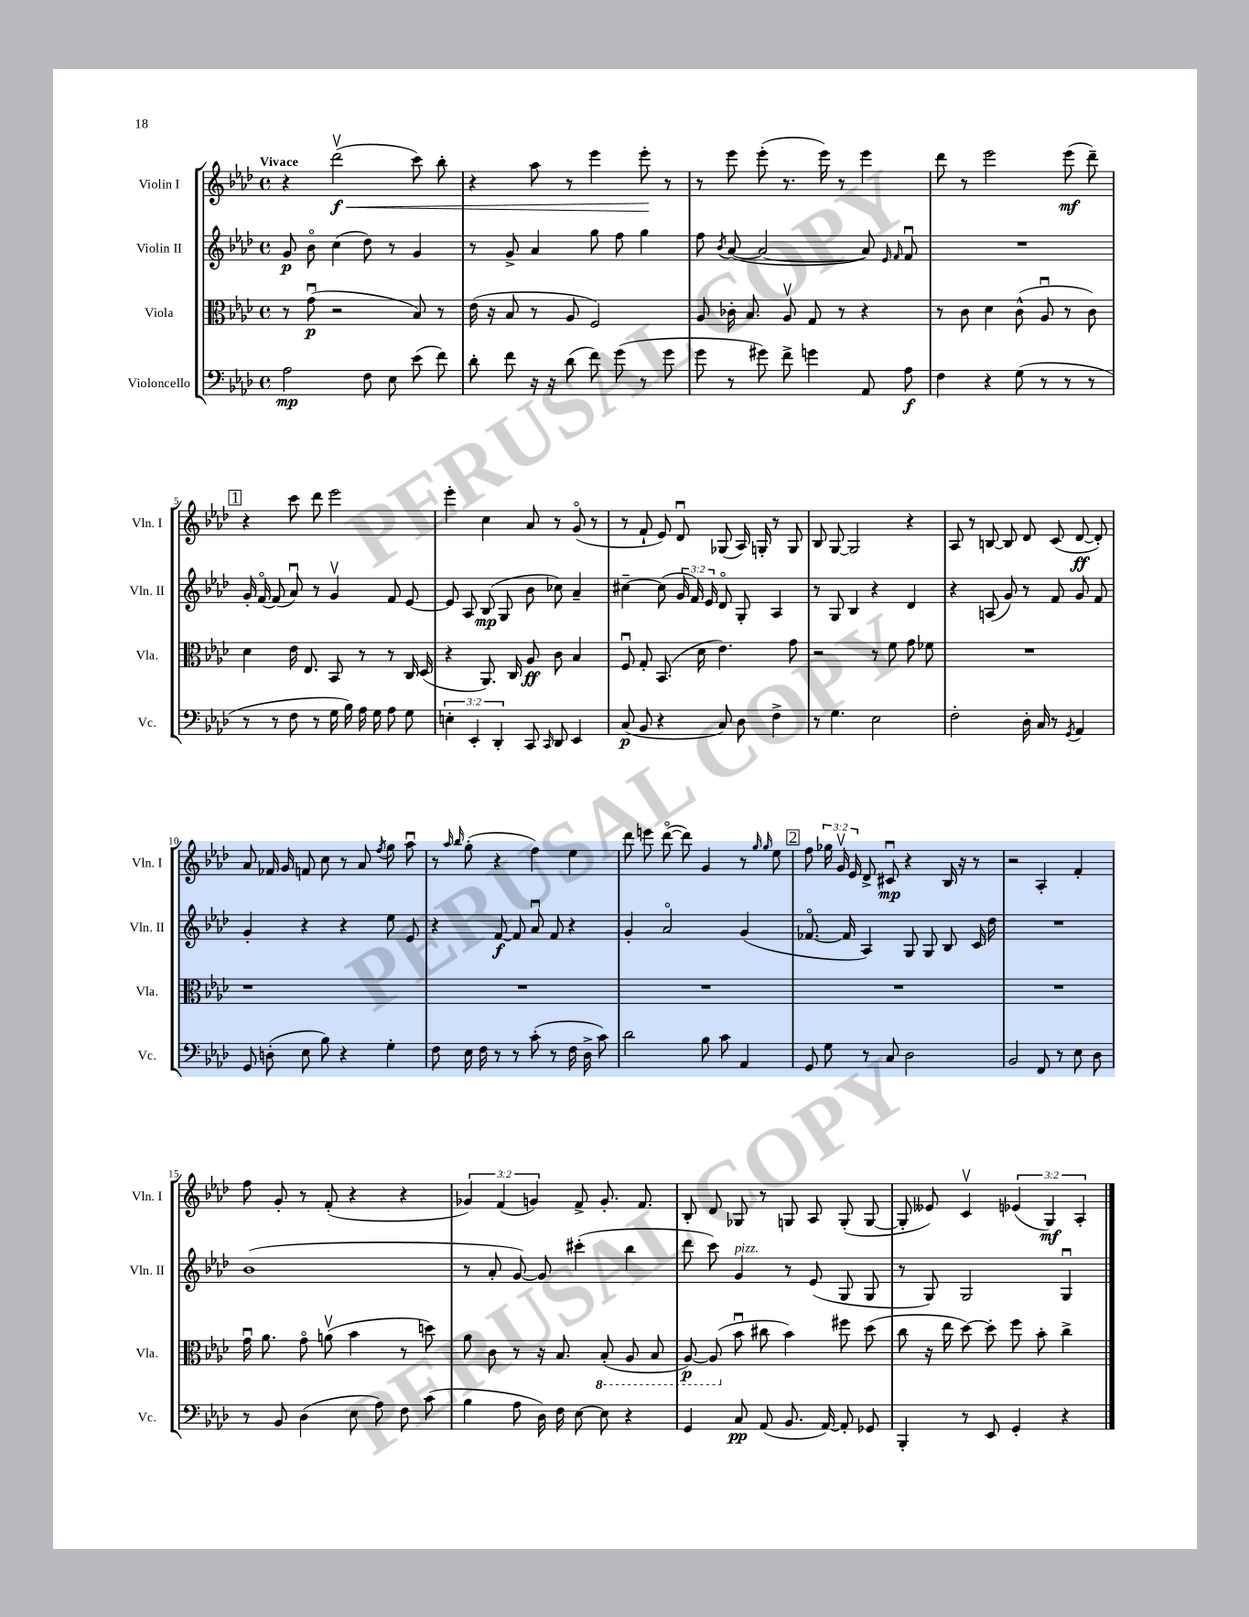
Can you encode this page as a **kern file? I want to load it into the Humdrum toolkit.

**kern	**dynam	**kern	**dynam	**kern	**dynam	**kern	**dynam
*part4	*part4	*part3	*part3	*part2	*part2	*part1	*part1
*staff4	*staff4	*staff3	*staff3	*staff2	*staff2	*staff1	*staff1
*I"Violoncello	*	*I"Viola	*	*I"Violin II	*	*I"Violin I	*
*I'Vc.	*	*I'Vla.	*	*I'Vln. II	*	*I'Vln. I	*
*clefF4	*	*clefC3	*	*clefG2	*	*clefG2	*
*k[b-e-a-d-]	*	*k[b-e-a-d-]	*	*k[b-e-a-d-]	*	*k[b-e-a-d-]	*
*M4/4	*	*M4/4	*	*M4/4	*	*M4/4	*
*met(c)	*	*met(c)	*	*met(c)	*	*met(c)	*
=1	=1	=1	=1	=1	=1	=1	=1
!	!	!	!	!	!	!LO:TX:a:B:t=Vivace	!
2A-\	mp	8r	.	8g/	p	4r	.
.	.	(8gu\	p	8b-\	.	.	.
!	!	!	!	!	!	!	!LO:HP:b
.	.	2r	.	(4cc\	.	(2ddd-v\	< f
8F\	.	.	.	8dd-\)	.	.	.
8E-\	.	.	.	8r	.	.	.
(8e-\	.	8B-/)	.	4g/	.	8ccc\)	.
8f\)	.	8r	.	.	.	8bb-'\	.
=2	=2	=2	=2	=2	=2	=2	=2
8d-'\	.	(16e-\	.	8r	.	4r	.
.	.	16r	.	.	.	.	.
8f\	.	8B-/	.	8g^/	.	.	.
16r	.	8r	.	4a-/	.	8aa-\	.
16r	.	.	.	.	.	.	.
(8d-\	.	8A-/	.	.	.	8r	.
8f\)	.	2F/)	.	8gg\	.	4eee-\	.
(8g\	.	.	.	8ff\	.	.	.
8r	.	.	.	4gg\	.	8eee-'\	.
8g\	.	.	.	.	.	8r	[
=3	=3	=3	=3	=3	=3	=3	=3
8g\	.	8A-/	.	8ff\	.	8r	.
.	.	.	.	8qb-/	.	.	.
8r	.	16c-X'\	.	([8a-/	.	8eee-\	.
.	.	8.B-/	.	.	.	.	.
8g#X\)	.	.	.	2a-/_	.	(8eee-'\	.
8f^\	.	8A-v/	.	.	.	8.r	.
4gn\	.	8G/	.	.	.	.	.
.	.	.	.	.	.	16eee-\)	.
.	.	8r	.	.	.	8r	.
8AA-/	.	4r	.	8a-/])	.	4eee-\	.
.	.	.	.	16qqe-/	.	.	.
.	.	.	.	16qqf/	.	.	.
8A-\	f	.	.	8fu/	.	.	.
=4	=4	=4	=4	=4	=4	=4	=4
4F\	.	8r	.	1r	.	8ddd-\	.
.	.	8c\	.	.	.	8r	.
4r	.	4d-\	.	.	.	2eee-\	.
(8G\	.	(8c^^\	.	.	.	.	.
8r	.	8A-u/	.	.	.	.	.
8r	.	8r	.	.	.	(8eee-\	mf
8r	.	8c\)	.	.	.	8ddd-~\)	.
!!LO:LB:g=z
!!LO:REH:place=s1:t=1
=5	=5	=5	=5	=5	=5	=5	=5
8r	.	4d-\	.	16g'/	.	4r	.
.	.	.	.	[16f/	.	.	.
8r	.	.	.	(8f/]	.	.	.
8F\	.	16e-\	.	8a-u/)	.	8ccc\	.
.	.	8.E-/	.	.	.	.	.
8r	.	.	.	8r	.	8ddd-\	.
16G\	.	8BB-/	.	4gv/	.	2eee-\	.
16B-\)	.	.	.	.	.	.	.
16A-\	.	8r	.	.	.	.	.
16G\	.	.	.	.	.	.	.
8A-\	.	8r	.	8f/	.	.	.
8G\	.	16C/	.	[8e-/	.	.	.
.	.	(16D-/	.	.	.	.	.
=6	=6	=6	=6	=6	=6	=6	=6
6En'\	.	4r	.	8e-/]	.	4eee-'\	.
.	.	.	.	8A-/	.	.	.
6EE-'/	.	.	.	.	.	.	.
.	.	8.AA-/)	.	(8B-/	mp	4cc\	.
6DD-'/	.	.	.	.	.	.	.
.	.	.	.	8G/	.	.	.
.	.	16C/	.	.	.	.	.
8CC/	.	8A-/	ff	8b-\	.	8a-/	.
16qqCC/	.	.	.	.	.	.	.
8DD-/	.	8c\	.	8cc-X\)	.	8r	.
4EE-/	.	4B-/	.	4a-~/	.	(8g/	.
.	.	.	.	.	.	8r	.
=7	=7	=7	=7	=7	=7	=7	=7
(8C/	p	8Fu/	.	[4cc#X~\	.	8r	.
8BB-/	.	8G'/	.	.	.	8f`/	.
4r	.	(8.BB-/	.	(8cc#\]	.	8e-/)	.
.	.	.	.	24g/	.	8d-u/	.
.	.	.	.	24f/)	.	.	.
.	.	16d-\	.	.	.	.	.
.	.	.	.	24e-/	.	.	.
8C/)	.	4.e-\)	.	8d-/	.	(8G-X/	.
8D-\	.	.	.	8G'/	.	16A-/)	.
.	.	.	.	.	.	16Gn'/	.
4F^\	.	.	.	4A-/	.	8r	.
.	.	8g\	.	.	.	8G/	.
=8	=8	=8	=8	=8	=8	=8	=8
8r	.	2r	.	8r	.	8B-/	.
4.G\	.	.	.	8G/	.	[8G/	.
.	.	.	.	4B-/	.	2G/]	.
2E-\	.	8r	.	4r	.	.	.
.	.	8f\	.	.	.	.	.
.	.	8g\	.	4d-/	.	4r	.
.	.	8f-X\	.	.	.	.	.
=9	=9	=9	=9	=9	=9	=9	=9
2F'\	.	1r	.	4r	.	8A-/	.
.	.	.	.	.	.	8r	.
.	.	.	.	(8An/	.	[8Bn/	.
.	.	.	.	8g/)	.	8B/]	.
16D-'\	.	.	.	8r	.	8d-/	.
16C/	.	.	.	.	.	.	.
8r	.	.	.	8f/	.	(8c/	.
8qGG/	.	.	.	.	.	.	.
4AA-/	.	.	.	8g/	.	[8d-/	ff
.	.	.	.	8f/	.	8d-'/])	.
!!LO:LB:g=z
=10	=10	=10	=10	=10	=10	=10	=10
8GG/	.	1r	.	4g'/	.	8a-/	.
(8Dn'\	.	.	.	.	.	16f-X/	.
.	.	.	.	.	.	16g/	.
8E-\	.	.	.	4r	.	8fn/	.
8B-\)	.	.	.	.	.	8cc\	.
4r	.	.	.	4r	.	8r	.
.	.	.	.	.	.	8a-/	.
.	.	.	.	.	.	8qff/	.
4G'\	.	.	.	8ee-\	.	8gg\	.
.	.	.	.	8e-/	.	8aa-u\	.
=11	=11	=11	=11	=11	=11	=11	=11
8F\	.	1r	.	4r	.	8r	.
.	.	.	.	.	.	16qqaa-/	.
.	.	.	.	.	.	16qqbb-/	.
16E-\	.	.	.	.	.	(8gg'\	.
16F\	.	.	.	.	.	.	.
8r	.	.	.	[8f/	f	4r	.
8r	.	.	.	8f/]	.	.	.
(8c'\	.	.	.	8a-u/	.	4ff\)	.
8r	.	.	.	8f/	.	.	.
16F\	.	.	.	4r	.	4ee-\	.
16D-^\	.	.	.	.	.	.	.
8c\)	.	.	.	.	.	.	.
=12	=12	=12	=12	=12	=12	=12	=12
2d-\	.	1r	.	4g'/	.	8ddd-\	.
.	.	.	.	.	.	8eeen\	.
.	.	.	.	2a-/	.	([8ddd-\	.
.	.	.	.	.	.	8ddd-\])	.
8B-\	.	.	.	.	.	4g/	.
8c\	.	.	.	.	.	.	.
4AA-/	.	.	.	(4g/	.	8r	.
.	.	.	.	.	.	16qqgg/	.
.	.	.	.	.	.	16qqgg/	.
.	.	.	.	.	.	8ee-\	.
!!LO:REH:place=s1:t=2
=13	=13	=13	=13	=13	=13	=13	=13
8GG/	.	1r	.	[8.f-X/	.	8ff\	.
8G\	.	.	.	.	.	24gg-X\	.
.	.	.	.	.	.	24gv/	.
.	.	.	.	16f-/]	.	.	.
.	.	.	.	.	.	24e-/	.
8r	.	.	.	4A-/)	.	8d-^/	.
8C/	.	.	.	.	.	8c#Xu/	mp
2D-\	.	.	.	8G/	.	4r	.
.	.	.	.	8G/	.	.	.
.	.	.	.	8B-/	.	16B-/	.
.	.	.	.	.	.	16r	.
.	.	.	.	16c/	.	8r	.
.	.	.	.	16dd-\	.	.	.
=14	=14	=14	=14	=14	=14	=14	=14
2BB-/	.	1r	.	1r	.	2r	.
8FF/	.	.	.	.	.	4A-'/	.
8r	.	.	.	.	.	.	.
8E-\	.	.	.	.	.	4f'/	.
8D-\	.	.	.	.	.	.	.
!!LO:LB:g=z
=15	=15	=15	=15	=15	=15	=15	=15
8r	.	16gu\	.	(1b-	.	8ff\	.
.	.	8.a-\	.	.	.	.	.
8BB-/	.	.	.	.	.	8g'/	.
(4D-\	.	8g\	.	.	.	8r	.
.	.	(8anv\	.	.	.	(8f'/	.
8E-\	.	4b-\	.	.	.	4r	.
8A-\)	.	.	.	.	.	.	.
8F\	.	8r	.	.	.	4r	.
(8c\	.	8ddn\)	.	.	.	.	.
=16	=16	=16	=16	=16	=16	=16	=16
4B-\	.	8a-\	.	8r	.	6g-X/)	.
.	.	8c\	.	8a-'/	.	.	.
.	.	.	.	.	.	(6f/	.
8A-\	.	8r	.	[8g/)	.	.	.
.	.	.	.	.	.	6gn/)	.
16D-\)	.	16r	.	8g/]	.	.	.
16F\	.	8.B-/	.	.	.	.	.
[8E-\	.	.	.	(4ccc#X'\	.	8f^/	.
*	*	*8ba	*	*	*	*	*
8E-\]	.	(8BB-'/	.	.	.	8.g'/	.
4r	.	8AA-/	.	4bb-\	.	.	.
.	.	.	.	.	.	8.f/	.
.	.	8BB-/	.	.	.	.	.
=17	=17	=17	=17	=17	=17	=17	=17
4GG/	.	[8AA-/)	p	8ddd-\	.	8B-'/	.
.	.	(8AA-/]	.	8ccc\)	.	8d-/	.
*	*	*X8ba	*	*	*	*	*
!	!	!	!	!LO:TX:a:i:t=pizz.	!	!	!
8C/	pp	8b-u\	.	4g/	.	8G-X/	.
(8AA-/	.	8cc#X\	.	.	.	8r	.
8.BB-/	.	4b-\)	.	8r	.	8Gn/	.
.	.	.	.	(8e-/	.	8A-/	.
[16AA-/)	.	.	.	.	.	.	.
8AA-'/]	.	8ff#X\	.	8G/	.	(8G'/	.
8GG-X/	.	(8dd-\	.	8G/	.	[8G/	.
=18	=18	=18	=18	=18	=18	=18	=18
4BBB-'/	.	8cc\	.	8r	.	8G'/]	.
.	.	16r	.	8G/)	.	8e--X/)	.
.	.	16ee-\	.	.	.	.	.
8r	.	[8dd-\)	.	2G/	.	4cv/	.
8EE-/	.	8dd-'\]	.	.	.	.	.
4GG'/	.	8ff\	.	.	.	(6e-X/	.
.	.	8b-'\	.	.	.	.	.
.	.	.	.	.	.	6G/)	mf
4r	.	4cc^\	.	4Gu/	.	.	.
.	.	.	.	.	.	6A-'/	.
==	==	==	==	==	==	==	==
*-	*-	*-	*-	*-	*-	*-	*-
